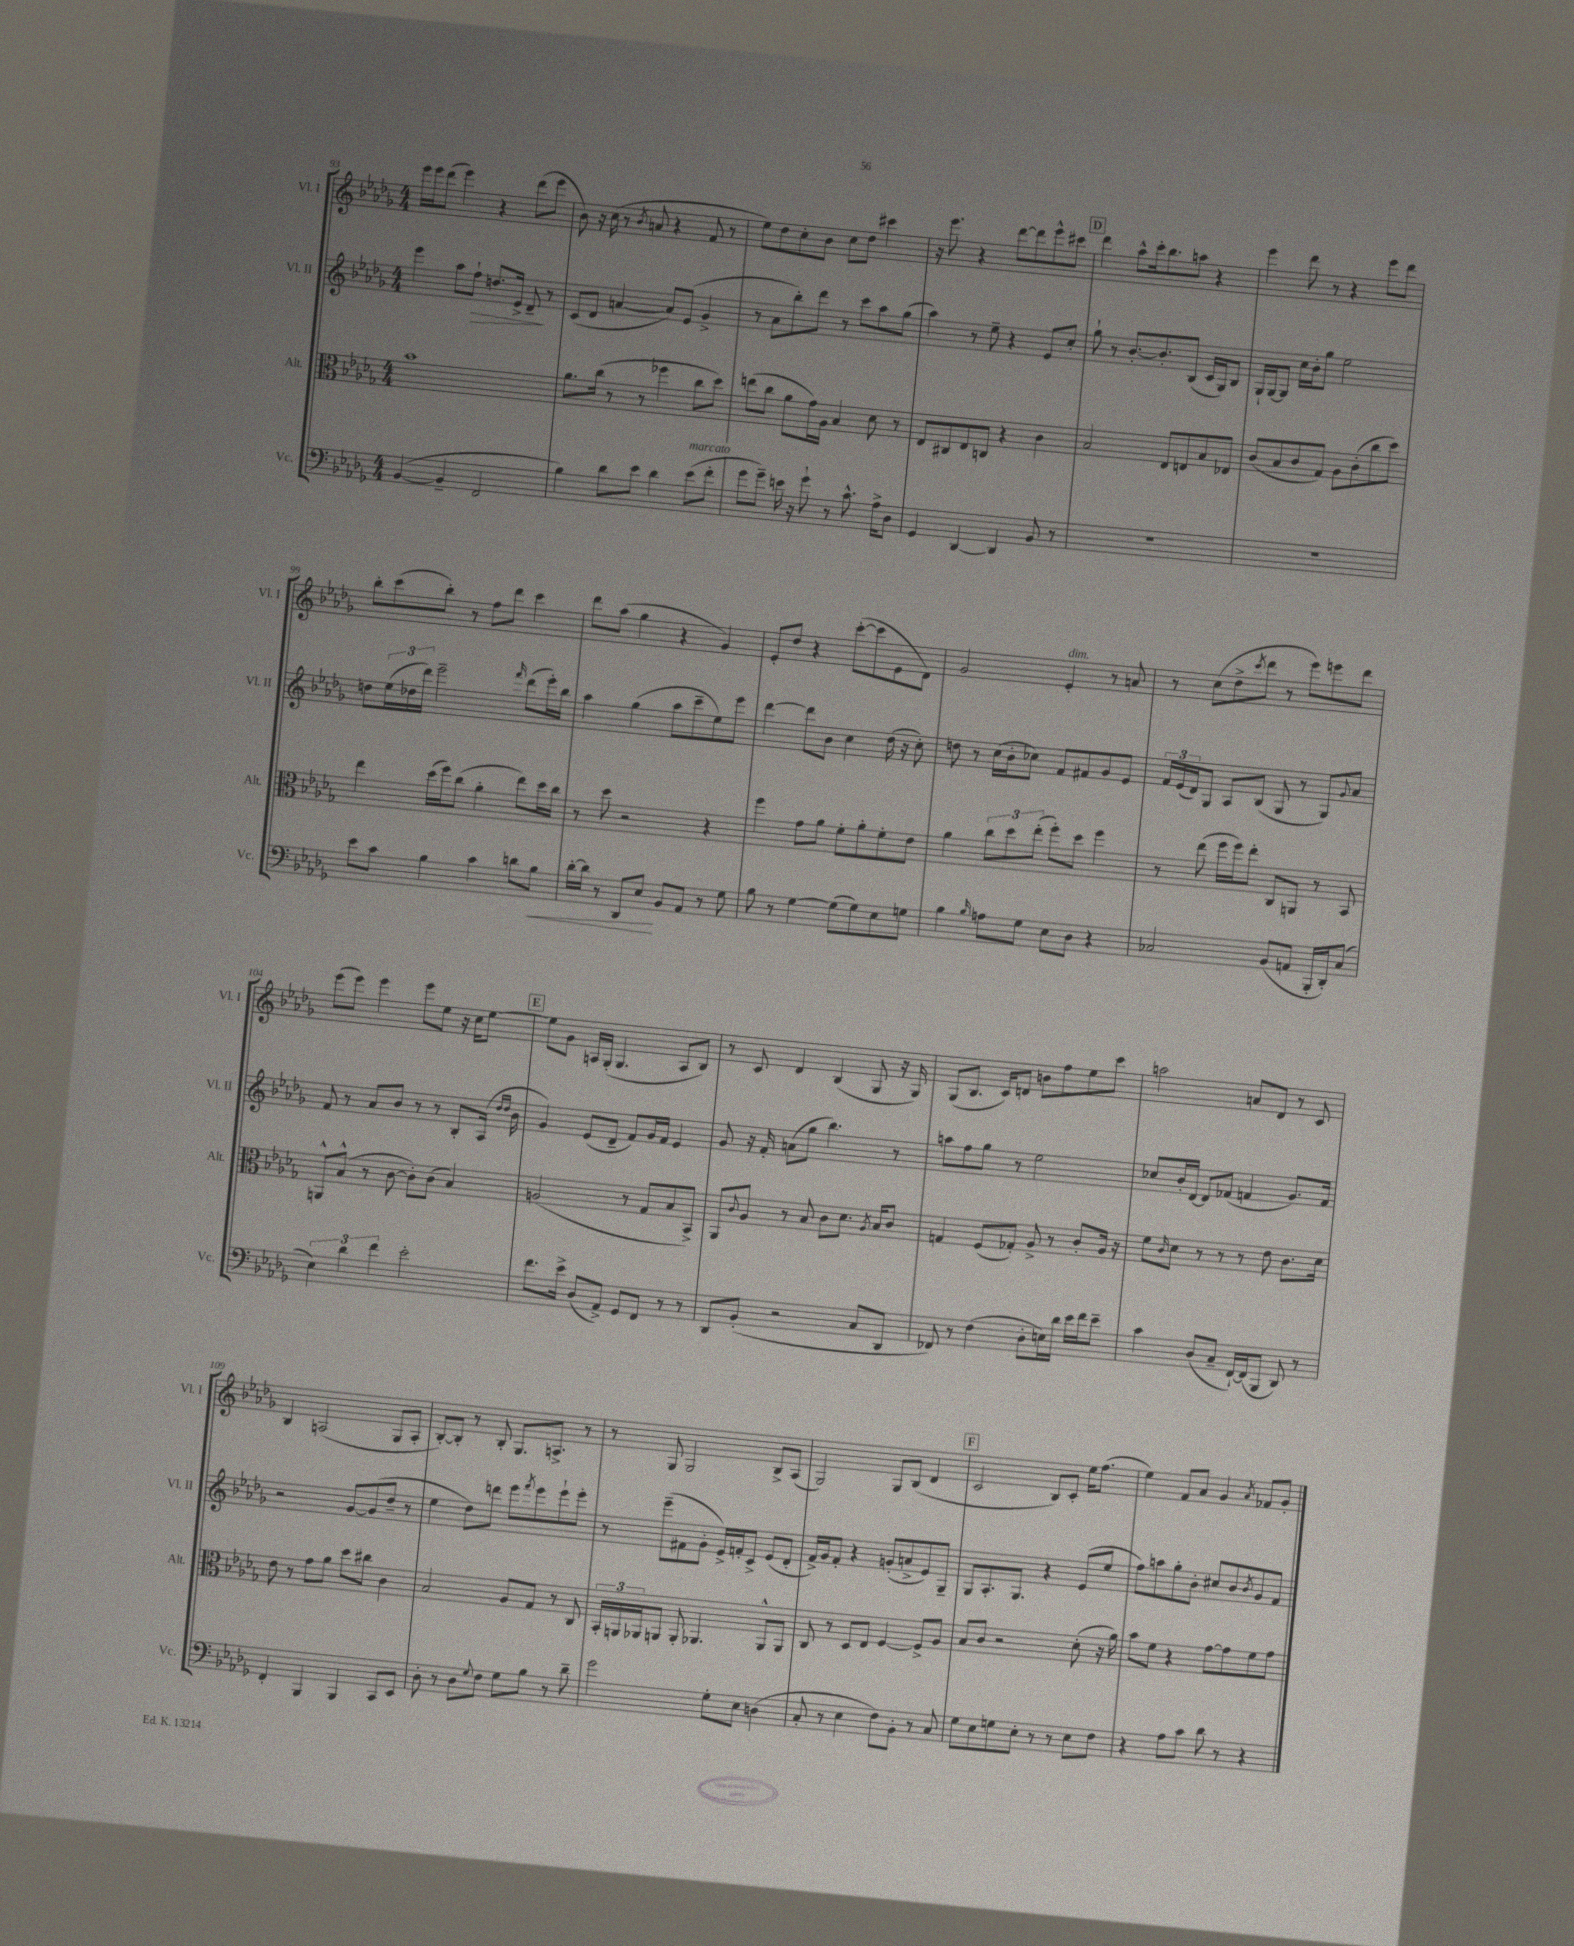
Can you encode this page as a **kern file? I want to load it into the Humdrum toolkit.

**kern	**kern	**kern	**kern
*staff4	*staff3	*staff2	*staff1
*clefF4	*clefC3	*clefG2	*clefG2
*k[b-e-a-d-g-]	*k[b-e-a-d-g-]	*k[b-e-a-d-g-]	*k[b-e-a-d-g-]
*M4/4	*M4/4	*M4/4	*M4/4
([4BB-	1b-	4eee-	16eee-
.	.	.	16eee-
.	.	.	(8ddd-
4BB-~]	.	8aa-	4eee-)
.	.	8ff`	.
2FF	.	8.dd	4r
.	.	16e-^	.
.	.	8d-~	(8ddd-
.	.	8r	8eee-
=	=	=	=
4B-)	8.a-	(8c	8b-)
.	.	8d-	16r
.	(16cc	.	(16cc
8d-	8r	[4a	8r
.	.	.	8qb-
8e-	8r	.	8a
4d-	4ff-	8a])	4r
.	.	(8e-	.
(8e-	8cc	4g-^	8f
8f'	8dd-)	.	8r
=	=	=	=
8g-	(8ee	8r	8ee-)
8g-~)	8cc	8a-	8dd-
16e	8a-	8bb-')	8cc'
16r	.	.	.
8g-`	16g-)	8ddd-	8b-
.	16A-	.	.
8r	4B-	8r	8cc
8.c^^	.	8ccc	8dd-
.	8d-	8aa-	4ccc#
16A-^	.	.	.
8D-	8r	(8gg-	.
=	=	=	=
4GG-	8E-	4aa-)	16r
.	.	.	8.eee-
.	8C#	.	.
[4DD-	8E-	8r	4r
.	8C	8ee-~	.
4DD-]	4r	4r	[8ddd-
.	.	.	8ddd-]
8BB-	4c	8e-	8eee-^^
8r	.	8cc'	8ccc#
=	=	=	=
1r	2B-	8gg-`	4ddd-
.	.	8r	.
.	.	[8.b-'	8aa-^^
.	.	.	16ccc'
.	.	8.b-']	8.bb-
.	8E-	.	.
.	8E	(8B-	8aa
.	8B-	16c	4r
.	.	16G-)	.
.	8E-	8B-	.
=	=	=	=
1r	(8c	16G-`	4eee-
.	.	[16G-	.
.	8B-	8G-]	.
.	8c	16cc	8ddd-
.	.	16b-'	.
.	8G-)	8gg-	8r
.	8A-	2ee-	4r
.	(8c'	.	.
.	8cc	.	8eee-
.	8dd-)	.	8ddd-
=	=	=	=
8e-	4ee-	8dd	8bb-'
8c	.	(24ee-	(8ccc
.	.	24dd-	.
.	.	24ddd-)	.
4B-	(16dd-	2eee-~	8bb-')
.	16ff)	.	.
.	(8cc	.	8r
4c	4a-'	.	8ff
.	.	.	8ddd-
.	.	16qqfff	.
8d	8ee-)	(8ddd-	4ccc
8B-	16dd-	16eee-')	.
.	16cc	16bb-	.
=	=	=	=
[16d-'	8r	4aa-	8ddd-
16d-]	.	.	.
8r	8dd-	.	(8aa-
8DD-	2r	(4gg-	4gg-
8E-	.	.	.
8BB-	.	8aa-	4r
8AA-	.	8ccc~	.
8r	4r	8ee-)	4g-)
8G-	.	8eee-	.
=	=	=	=
8B-	4ff	[4ddd-	8e-'
8r	.	.	8dd-
[4G-	8g-	8ddd-]	4r
.	8a-	8b-	.
(8G-]	8f'	4cc	([8ccc'
8G-)	8a-'	.	8ccc]
8E-	8f'	(16dd-	8e-
.	.	16r	.
8G	8e-	8cc')	8d-)
=	=	=	=
4B-	4a-	8dd	2g-
.	.	8r	.
16qqB-	.	.	.
8A	12cc	(16cc	.
.	.	16b-'	.
.	12dd-	.	.
8G-	.	8cc-)	.
.	(12ee-'	.	.
8E-	8ff')	8f	4e-'
8D-	8dd-	8f#	.
4r	4ff	8g-	8r
.	.	8e-	8a
=	=	=	=
2C-	8r	24f	8r
.	.	(24e-	.
.	.	24d-)	.
.	(8ee-	8G-	(8cc
.	16ff	8A-	8dd-^
.	16ff)	.	.
.	.	.	8qccc
.	8ee-'	(8B-	8ddd-
(8BB-	8C	8G-	8r
8AA	8AA	8r	8eee-)
16BBB-'	8r	8G-)	8eee
16DD-')	.	.	.
.	.	8qqg-	.
(8C-	8BB-	8a-	8ddd-
=	=	=	=
6E-)	8AA^^	8f	(8eee-
.	(8B-^^	8r	8eee-)
6d-	.	.	.
.	8r	8a-	4eee-
6f	.	.	.
.	[8c	8b-	.
2e-'	8c'])	8r	8eee-
.	(8c	8r	8ee-
.	4B-)	8B-'	16r
.	.	.	16cc
.	.	(16A-	[8ee-
.	.	16qqdd-	.
.	.	16qqdd-	.
.	.	16b-	.
=	=	=	=
8.f	(2A	4g-)	8ee-]
.	.	.	8g-
16e-^	.	.	.
(8D-	.	(8e-	16A
.	.	.	(16G-'
8AA-^)	.	8d-~	4.G-
8GG-	8r	8f)	.
8FF	8G-	16g-	.
.	.	16f	.
8r	8B-	4e-	8A
8r	8BB-^)	.	8B-)
=	=	=	=
8DD-	8AA-	8g-	8r
.	8qqc	.	.
(8BB-'	8A-	16r	8c
.	.	16f'	.
2r	8r	(8a	4d-
.	8B-	8gg-	.
.	8c	4.bb-)	(4B-
.	8.d-	.	.
8C	.	.	8G-
.	8qA-	.	.
.	16B-	.	.
8DD-	8c	8r	16r
.	.	.	16G-)
=	=	=	=
8FF-)	4G	8aa	(8G-
8r	.	8ff	8.B-
(4F	(8F	8gg-	.
.	.	.	16c)
.	8G-')	8r	8d
8D-'	8A-^	2ee-	8b
16E)	8r	.	8ff
16d-	.	.	.
16e-	8c'	.	8ee-
16f	.	.	.
8e-~	16A-	.	8ccc
.	16r	.	.
=	=	=	=
4c	8f	8cc-	2aa
.	16qqc	.	.
.	8d-	16b-'	.
.	.	[16d-	.
(8D-	8r	8d-]	.
8C~	8r	(8f-	.
[16FF`)	8r	4f	8a
(16FF]	.	.	.
8BBB-	8e-	.	8d-
8DD-)	8.c	8.g-)	8r
8r	.	.	8c
.	16d-	16f	.
=	=	=	=
4FF'	8e-	2r	4B-
.	8r	.	.
4BBB-	8g-	.	(2A
.	8a-	.	.
4BBB-	8dd-	[8g-	.
.	8cc#	(8g-]	.
8CC	4c	8dd-~	8G-
8EE-	.	8r	8A'
=	=	=	=
8D-'	2B-	4ee-	[8B-')
8r	.	.	8B-']
8D-	.	8dd-)	8r
8qqG-	.	.	.
8F	.	8ddd	8B-'
8G-	8A-	8eee-	8.G-
.	.	8qfff	.
8B-	8G-	8eee-	.
.	.	.	8.A^
8r	8r	8eee-`	.
8d-~	8C	8eee-'	8r
=	=	=	=
2g-	24BB-'	8r	8r
.	24AA	.	.
.	24AA-	.	.
.	8AA	(8eee-~	8G-
.	8AA'	8f#	2G-
.	4.AA-	8g-'	.
8G-'	.	16e-^)	.
.	.	16f'	.
8E-	.	8c^	.
(4D	8AA-^^	(8e-	8B-^
.	8AA-	8d-'	(8A-
=	=	=	=
8C'	8C	16f^)	2G-)
.	.	16g-	.
8r	8r	8f'	.
4E-	8D-	4r	.
.	8E-	.	.
8F)	[4F	(8g'	8G-
8BB-'	.	8a^	(8B-
8r	8F^]	8e-)	4d-
8C	8A-	8G-~	.
=	=	=	=
8G-	8B-	8G-	2c
8E-	8c	8.A-'	.
8G	2r	.	.
.	.	8.G-	.
8E-'	.	.	.
8r	.	4r	8B-)
8r	.	.	8c'
8E-	(8d-'	(8e-	16ee-
.	.	.	(8.ff
8F	16r	8ee-	.
.	16a-)	.	.
=	=	=	=
4r	8b-	8ff)	4ee-)
.	8f	8aa	.
8A-	4r	8gg-'	8f
8c	.	8b-'	8a-
8d-	[8g-	8cc#	4g-
8r	8g-]	8b-	.
.	.	8qb-	8qa-
4r	8f	8g-	8f-
.	8g-	8f	8g-'
==	==	==	==
*-	*-	*-	*-
